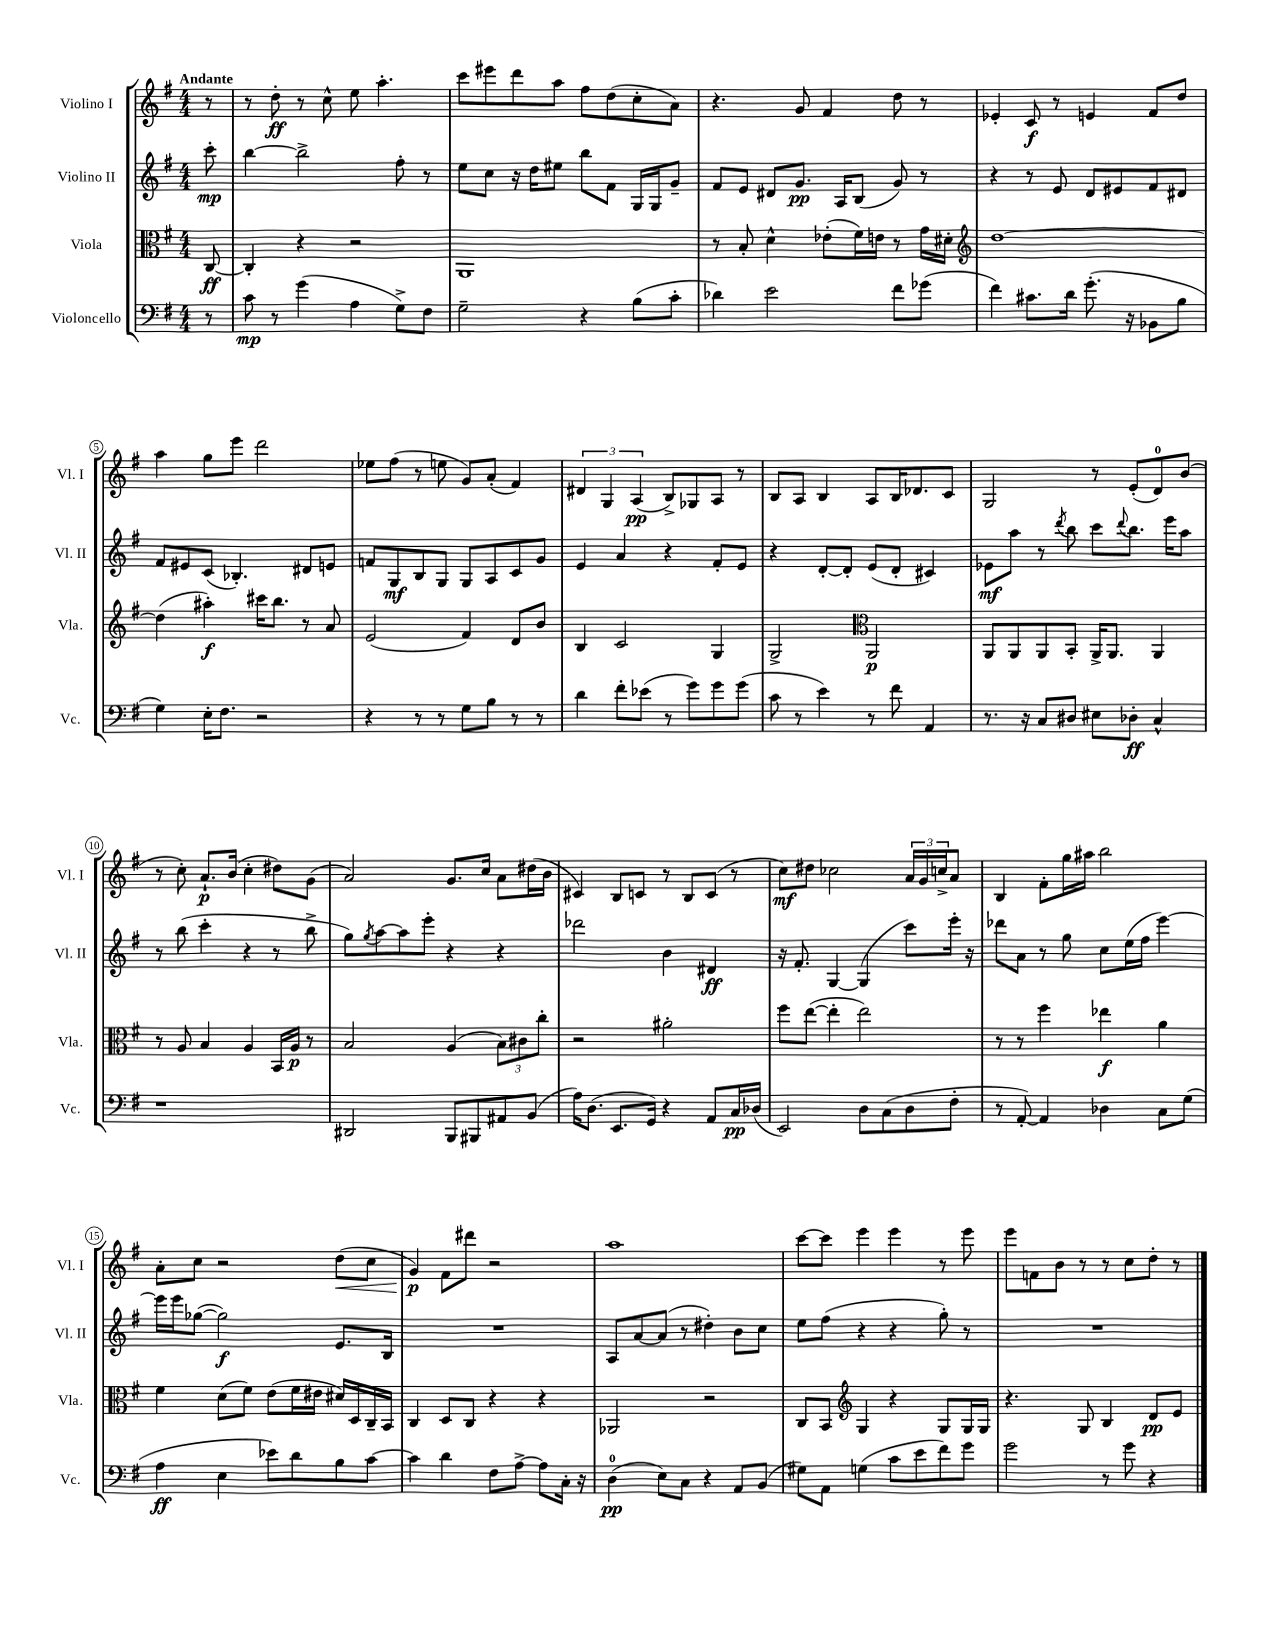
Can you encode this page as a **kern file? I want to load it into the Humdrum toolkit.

**kern	**kern	**kern	**kern
*staff4	*staff3	*staff2	*staff1
*clefF4	*clefC3	*clefG2	*clefG2
*k[f#]	*k[f#]	*k[f#]	*k[f#]
*M4/4	*M4/4	*M4/4	*M4/4
8r	[8C	8ccc'	8r
=	=	=	=
8c	4C']	[4bb	8r
8r	.	.	8dd'
(4g	4r	2bb^]	8r
.	.	.	8cc^^
4A	2r	.	8ee
.	.	.	4.aa'
8G^)	.	8ff#'	.
8F#	.	8r	.
=	=	=	=
2G~	1AA	8ee	8ccc
.	.	8cc	8eee#
.	.	16r	8ddd
.	.	16dd	.
.	.	8ee#	8aa
4r	.	8bb	8ff#
.	.	8f#	(8dd
(8B	.	16G	8cc'
.	.	16G	.
8c'	.	8g~	8a)
=	=	=	=
4d-)	8r	8f#	4.r
.	8B'	8e	.
2e	4d^^	8d#	.
.	.	8.g	8g
.	(8e-'	.	4f#
.	.	16A	.
.	16f#)	(8B	.
.	16e	.	.
8f#	8r	8g)	8dd
(8g-	16g	8r	8r
.	16d#'	.	.
=	=	=	=
*	*clefG2	*	*
4f#)	[1dd	4r	4e-'
8.c#	.	8r	8c
.	.	8e	8r
16d	.	.	.
(8.g'	.	8d	4e
.	.	8e#	.
16r	.	.	.
8BB-	.	8f#	8f#
8B	.	8d#	8dd
=	=	=	=
4G)	(4dd]	8f#	4aa
.	.	8e#	.
16E'	4aa#')	(8c	8gg
8.F#	.	.	.
.	.	4.B-')	8eee
2r	16ccc#	.	2ddd
.	8.bb	.	.
.	8r	8d#	.
.	8a	8e	.
=	=	=	=
4r	(2e	8f	8ee-
.	.	8G	(8ff#
8r	.	8B	8r
8r	.	8G	8ee
8G	4f#)	8G	8g)
8B	.	8A	(8a'
8r	8d	8c	4f#)
8r	8b	8g	.
=	=	=	=
4d	4B	4e	6d#
.	.	.	6G
8f#'	2c	4a	.
.	.	.	(6A
(8e-	.	.	.
8r	.	4r	8B^)
8g)	.	.	8G-
8g	4G	8f#'	8A
(8g	.	8e	8r
=	=	=	=
8c	2G^	4r	8B
8r	.	.	8A
4e)	.	[8d'	4B
.	.	8d']	.
*	*clefC3	*	*
8r	2AA	(8e	8A
8f#	.	8d'	16B
.	.	.	8.d-
4AA	.	4c#)	.
.	.	.	8c
=	=	=	=
8.r	8AA	8e-	2G
.	8AA	8aa	.
16r	.	.	.
8C	8AA	8r	.
.	.	8qddd	.
8D#	8BB'	8bb	.
8E#	16AA^	8ccc	8r
.	8.AA	.	.
.	.	8qqddd	.
8D-'	.	8.bb	(8e'
4C^^	4AA	.	8d)
.	.	16eee	.
.	.	8aa	(8b
=	=	=	=
1r	8r	8r	8r
.	8A	(8bb	8cc')
.	4B	4ccc'	8.a`
.	.	.	(16b
.	4A	4r	4cc'
.	16BB	8r	8dd#)
.	16A	.	.
.	8r	8bb^	(8g
=	=	=	=
2DD#	2B	8gg)	2a)
.	.	8qgg	.
.	.	[8aa	.
.	.	8aa]	.
.	.	8eee'	.
8BBB	(4A	4r	8.g
8BBB#	.	.	.
.	.	.	16cc
8AA#	12B)	4r	8a
.	12c#	.	.
(8BB	.	.	(16dd#
.	12cc'	.	.
.	.	.	16b
=	=	=	=
16A)	2r	2ddd-	4c#)
(8.D	.	.	.
8.EE	.	.	8B
.	.	.	8c
16GG)	.	.	.
4r	2a#'	4b	8r
.	.	.	8B
8AA	.	4d#	(8c
16C	.	.	8r
(16D-	.	.	.
=	=	=	=
2EE)	8ff#	16r	8cc)
.	.	8.f#'	.
.	([8ee	.	8dd#
.	4ee']	[4G	2cc-
8D	2ee)	(4G]	.
(8C	.	.	.
8D	.	8ccc)	24a
.	.	.	24g
.	.	.	24cc^
8F#'	.	16eee'	8a
.	.	16r	.
=	=	=	=
8r	8r	8ddd-	4B
[8AA')	8r	8a	.
4AA]	4ff#	8r	8f#'
.	.	8gg	16gg
.	.	.	16aa#
4D-	4ee-	8cc	2bb
.	.	(16ee	.
.	.	16ff#	.
8C	4a	[4eee)	.
(8G	.	.	.
=	=	=	=
4A	4f#	16eee]	8a'
.	.	16eee	.
.	.	([8gg-	8cc
4E	(8d	2gg-])	2r
.	8f#)	.	.
8e-)	(8e	.	.
8d	16f#	.	.
.	16e#	.	.
8B	16d#)	8.e	(8dd
.	16D	.	.
[8c	16C~	.	8cc
.	16BB	16B	.
=	=	=	=
4c]	4C	1r	4g)
4d	8D	.	8f#
.	8C	.	8ddd#
8F#	4r	.	2r
[8A^	.	.	.
8A]	4r	.	.
16C'	.	.	.
16r	.	.	.
=	=	=	=
(4D	2AA-	8A	1aa
.	.	[8a	.
8E)	.	(8a]	.
8C	.	8r	.
4r	2r	4dd#')	.
8AA	.	8b	.
(8BB	.	8cc	.
=	=	=	=
8G#)	8C	8ee	[8ccc
8AA	8BB	(8ff#	8ccc]
*	*clefG2	*	*
(4G	4G	4r	4eee
8c	4r	4r	4eee
8e	.	.	.
8f#)	8G	8gg')	8r
8g	16G	8r	8eee
.	16G	.	.
=	=	=	=
2g	4.r	1r	8eee
.	.	.	8f
.	.	.	8b
.	8G	.	8r
8r	4B	.	8r
8g	.	.	8cc
4r	8d	.	8dd'
.	8e	.	8r
==	==	==	==
*-	*-	*-	*-
